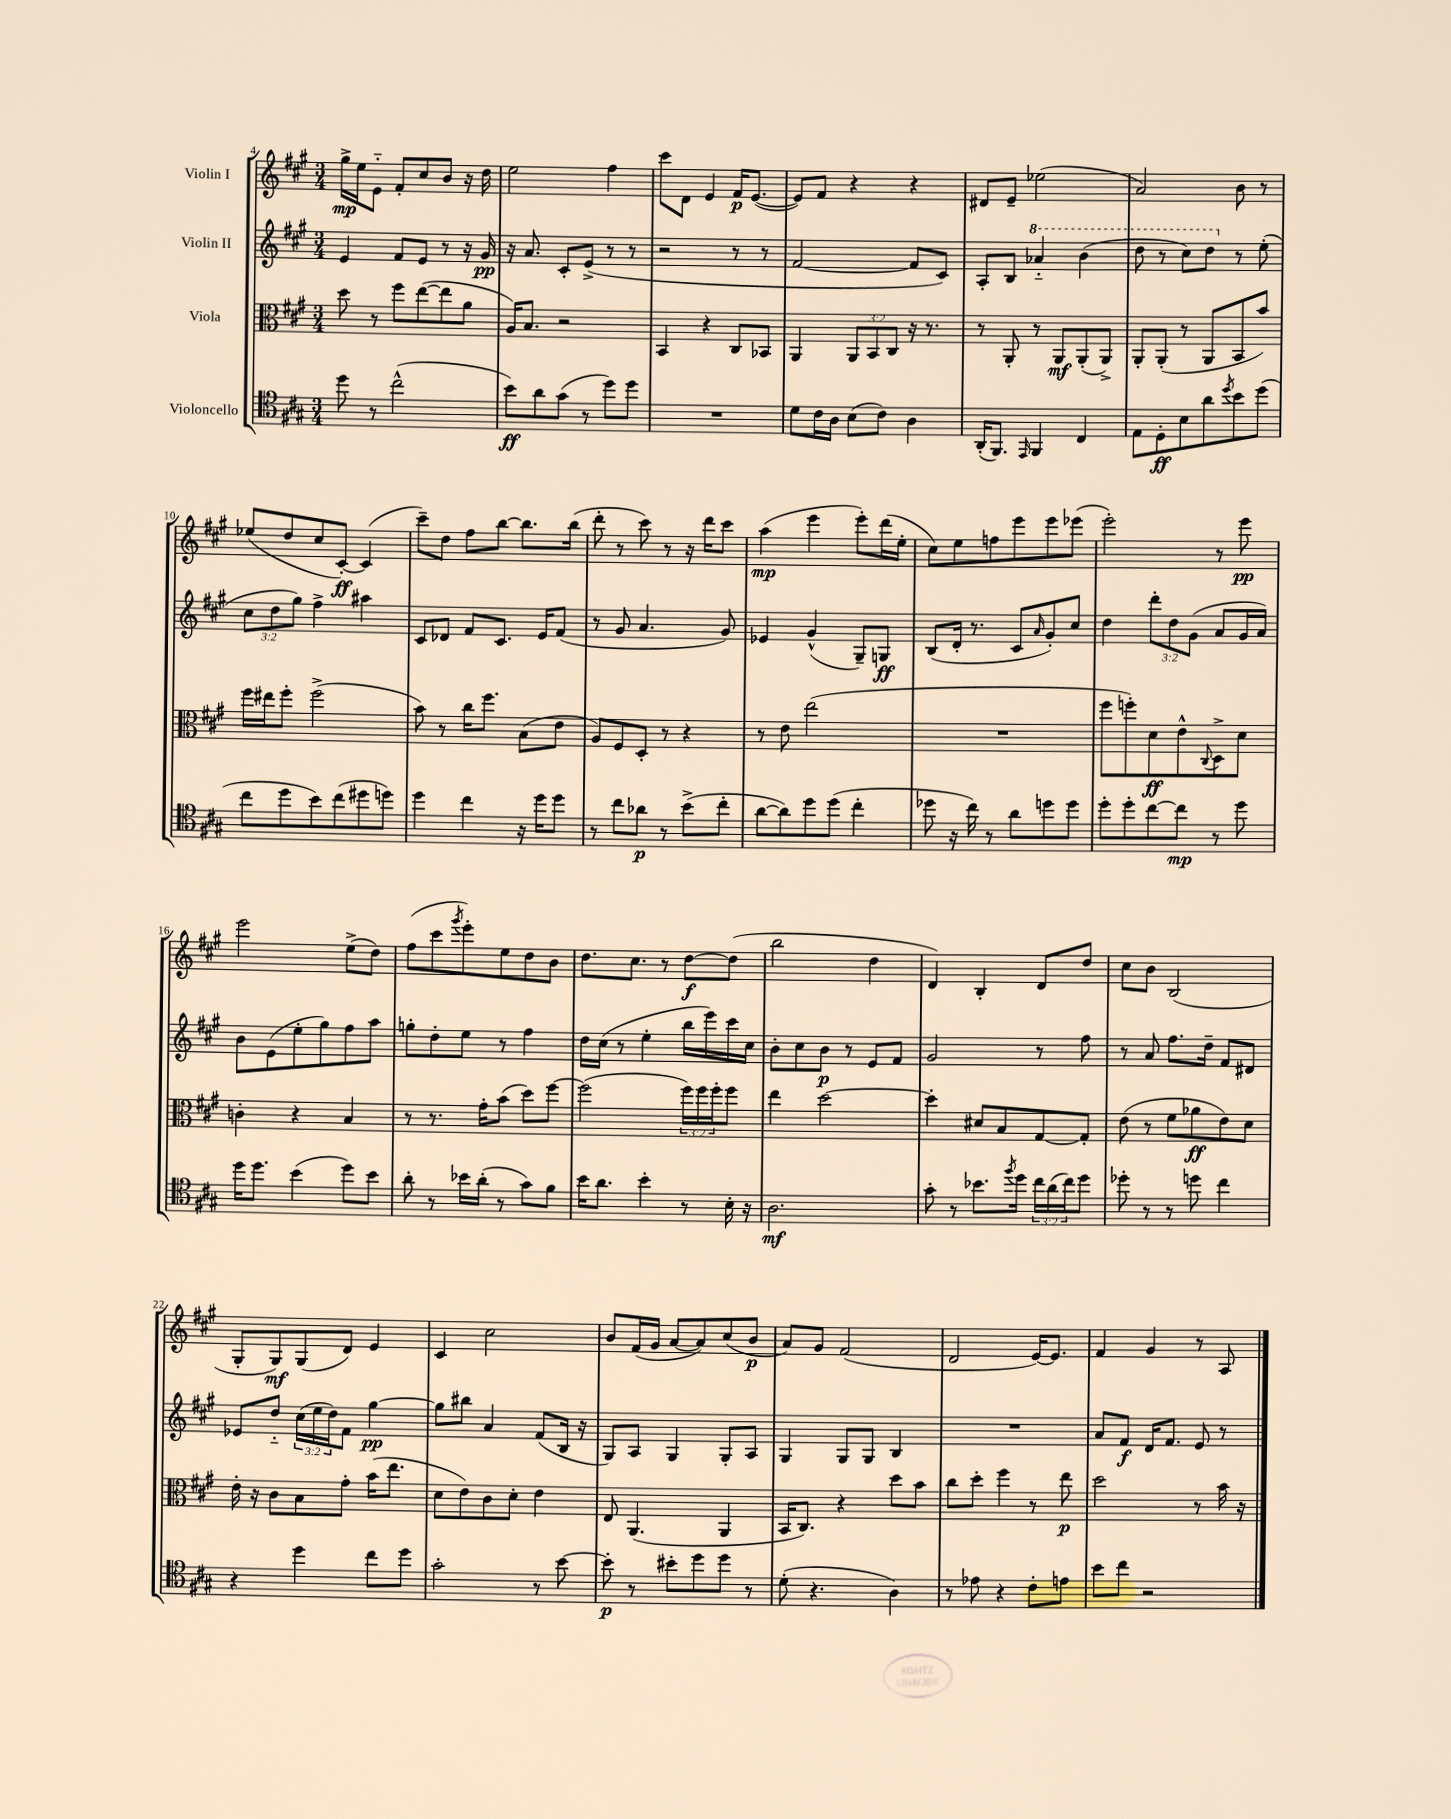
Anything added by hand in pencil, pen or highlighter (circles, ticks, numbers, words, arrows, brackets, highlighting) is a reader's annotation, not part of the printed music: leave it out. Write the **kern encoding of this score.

**kern	**kern	**kern	**kern
*staff4	*staff3	*staff2	*staff1
*clefC4	*clefC3	*clefG2	*clefG2
*k[f#c#g#]	*k[f#c#g#]	*k[f#c#g#]	*k[f#c#g#]
*M3/4	*M3/4	*M3/4	*M3/4
8dd\	8dd\	4e/	16gg#^\LL
.	.	.	16ee\J
8r	8r	.	8e'~\J
(2cc#^^\	8ff#\L	8f#/L	8f#'/L
.	([8ee\	8e/J	8cc#/
.	8ee\]	8r	8b/J
.	8a\J	16r	16r
.	.	16g#/	16dd\
=	=	=	=
8b\L)	16A/LK)	16r	2ee\
.	8.B/J	8.a/	.
8a\	.	.	.
(8g#\J	2r	8c#'/L	.
8r	.	(8e^/J	.
8dd\L)	.	8r	4ff#\
8dd\J	.	8r	.
=	=	=	=
2.r	4BB/	2r	8ccc#\L
.	.	.	8d\J
.	4r	.	4e/
.	8C#/L	8r	16f#/LK
.	.	.	([8.e/J
.	8BB-/J	8r	.
=	=	=	=
8d\L	4AA/	[2f#/	8e/]L)
16c#\L	.	.	8f#/J
16A\JJ	.	.	.
(8B\L	12AA/L	.	4r
.	12BB/	.	.
8c#\J)	.	.	.
.	12C#/J	.	.
4A\	16r	8f#/]L	4r
.	8.r	.	.
.	.	8c#/J)	.
=	=	=	=
(16AA'/LK	8r	8A'/L	8d#/L
8.FF#/J)	.	.	.
.	8AA'/	8B/J	8e~/J
16qqEE/	.	.	.
4FF#/	8r	4aa-'~/	(2ee-\
.	8AA/L	.	.
4C#/	(8AA'/	(4bb\	.
.	8AA^/J)	.	.
=	=	=	=
8E\L	8AA'/L	8ddd\	2a/)
8D'\	(8AA'/J	8r	.
8B\	8r	8ccc#\L)	.
8a\	8AA/L	8ddd\J	.
8qdd/	.	.	.
8b\	8BB/	8r	8b\
(8dd\J	8b/J)	(8ee'\	8r
=	=	=	=
8cc#\L	16ff#\LL	12cc#\L	(8ee-/L
.	16ee#\J	.	.
.	.	12dd\	.
8dd\	8ff#'\J	.	8dd/
.	.	12gg#\J)	.
8b\)	(2ff#^\	4ff#^\	8cc#/
(8cc#\	.	.	[8c#'/J)
8dd#\	.	4aa#\	(4c#/]
8dd\J)	.	.	.
=	=	=	=
4dd\	8b\)	8c#/L	8ccc#~\L)
.	8r	8d-/J	8dd\J
4cc#\	16cc#\LK	8f#/L	8ff#\L
.	8.ff#\J	.	.
.	.	8.c#/J	[8bb\J
16r	(8B\L	.	8.bb\]L
16dd\LK	.	16e/LK	.
8dd\J	8e\J	(8f#/J	.
.	.	.	(16bb\Jk
=	=	=	=
8r	8A/L)	8r	8ddd'\
8cc#\L	8F#/	8g#/	8r
8a-\J	8D'/J	4.a/	8ccc#\)
8r	8r	.	8r
(8b^\L	4r	.	16r
.	.	.	16ddd\LK
8cc#'\J	.	8g#/)	8ccc#\J
=	=	=	=
[8a\L	8r	4e-/	(4aa\
8a\])	8e\	.	.
8dd\	(2ee\	(4g#^^/	4eee\
(8dd\J	.	.	.
4cc#'\	.	8G#~/L)	8eee'\L)
.	.	8G/J	(16ddd\L
.	.	.	16ee'\JJ
=	=	=	=
8dd-\	2.r	(8B/L	8cc#\L)
16r	.	16d'/Jk	8ee\
16cc#\)	.	8.r	.
8r	.	.	8ff\
8a\L	.	8c#/L	8eee\
.	.	16qqa/	.
8dd\	.	8g#'/)	8eee\
8dd\J	.	8cc#/J	(8eee-\J
=	=	=	=
8dd'\L	8ff#\L	4dd\	2eee'\)
8dd'\	8ff'\)	.	.
[8cc#\	8d\	12ddd'\L	.
.	.	12dd\	.
8cc#\]J	8e^^\	.	.
.	.	(12g#\J	.
.	8qqC#/	.	.
8r	8D^\	8a/L	8r
8dd\	8d\J	16g#/L	8eee\
.	.	16a/JJ)	.
=	=	=	=
16dd\LK	4c'\	8b\L	2eee\
8.dd\J	.	.	.
.	.	(8e\	.
(4b\	4r	8ee'\	.
.	.	8gg#\)	.
8dd\L)	4B/	8ff#\	(8ee^\L
8b\J	.	8aa\J	8dd\J)
=	=	=	=
8a'\	8r	8gg'\L	(8ff#\L
8r	8.r	8dd'\	8ccc#\
.	.	.	8qggg#/
16b-\LL	.	8ee\J	8eee'\)
(16a'\JJ	16g#'\LK	.	.
8r	(8b\J	8r	8ee\
8g#\L)	8dd\L)	4ff#\	8dd\
8f#\J	[8ff#\J	.	8b\J
=	=	=	=
16b\LK	(2ff#\]	16dd\LL	8.dd\L
8.a\J	.	(16cc#\JJ	.
.	.	8r	.
.	.	.	8.cc#\J
4b'\	.	4ee'\	.
.	.	.	8r
8r	24ff#\LL)	16bb\LL	[8dd\L
.	24ff#\	.	.
.	.	16eee\)	.
.	24ff#'\J	.	.
16B'\	8ff#\J	16ccc#\	(8dd\]J
16r	.	16cc#\JJ	.
=	=	=	=
2.A\	4ee\	8b'\L	2bb\
.	.	8cc#\	.
.	[2dd\	8b\J	.
.	.	8r	.
.	.	8e/L	4dd\
.	.	8f#/J	.
=	=	=	=
8g#'\	4dd'\]	2g#/	4d/)
8r	.	.	.
8.b-\L	8d#/L	.	4B'/
.	8B/	.	.
8qff#/	.	.	.
16dd\Jk	.	.	.
24cc#\LL	[8G#/	8r	8d/L
(24a\	.	.	.
24cc#\J)	.	.	.
8dd\J	8G#'/]J	8ff#\	8dd/J
=	=	=	=
8dd-'\	(8e\	8r	8cc#\L
8r	8r	8a/	8b\J
8r	8f#\L	8.ff#\L	(2B/
8dd\	8a-\	.	.
.	.	16dd~\Jk	.
4cc#\	8e\)	8f#/L	.
.	8d\J	8d#/J	.
=	=	=	=
4r	16e'\	8e-/L	8G#'/L
.	16r	.	.
.	8c#\L	8dd'~/J	8G#/)
4dd\	8B\	(24cc#\LL	(8G#/
.	.	24ee\	.
.	.	24dd\J)	.
.	8g#'\J	8f#\J	8d/J)
8cc#\L	(16b\LK	[4gg#\	4e/
.	8.ee\J	.	.
8dd\J	.	.	.
=	=	=	=
2g#'\	8d\L	8gg#\]L	4c#/
.	8e\)	8bb#\J	.
.	8c#\	4a/	2cc#\
.	8d'\J	.	.
8r	4e\	(8f#/L	.
[8b\	.	16B/Jk	.
.	.	16r	.
=	=	=	=
8b'\]	8E/	8G#/L)	8b/L
8r	(4.AA/	8A/J	(16f#/L
.	.	.	16g#/JJ
8b#'\L	.	4G#/	[8a/L
8dd\	.	.	8a/])
8dd\J	4AA/	8G#'/L	(8cc#/
8r	.	8A/J	8b/J
=	=	=	=
(8d'\	16BB/LK	4G#/	8a/L)
.	8.C#/J)	.	.
4.r	.	.	8g#/J
.	4r	8G#/L	(2f#/
.	.	8G#/J	.
4A\)	8dd\L	4B/	.
.	8b\J	.	.
=	=	=	=
8r	8cc#\L	2.r	2d/
8e-\	8dd'\J	.	.
4r	4ff#\	.	.
8c#'\L	8r	.	[16e/LK)
.	.	.	8.e/]J
8e\J	8ee\	.	.
=	=	=	=
8b\L	2dd\	8a/L	4f#/
8cc#\J	.	8f#/J	.
2r	.	16d/LK	4g#/
.	.	8.f#/J	.
.	8r	8e/	8r
.	16b\	8r	8A/
.	16r	.	.
==	==	==	==
*-	*-	*-	*-
